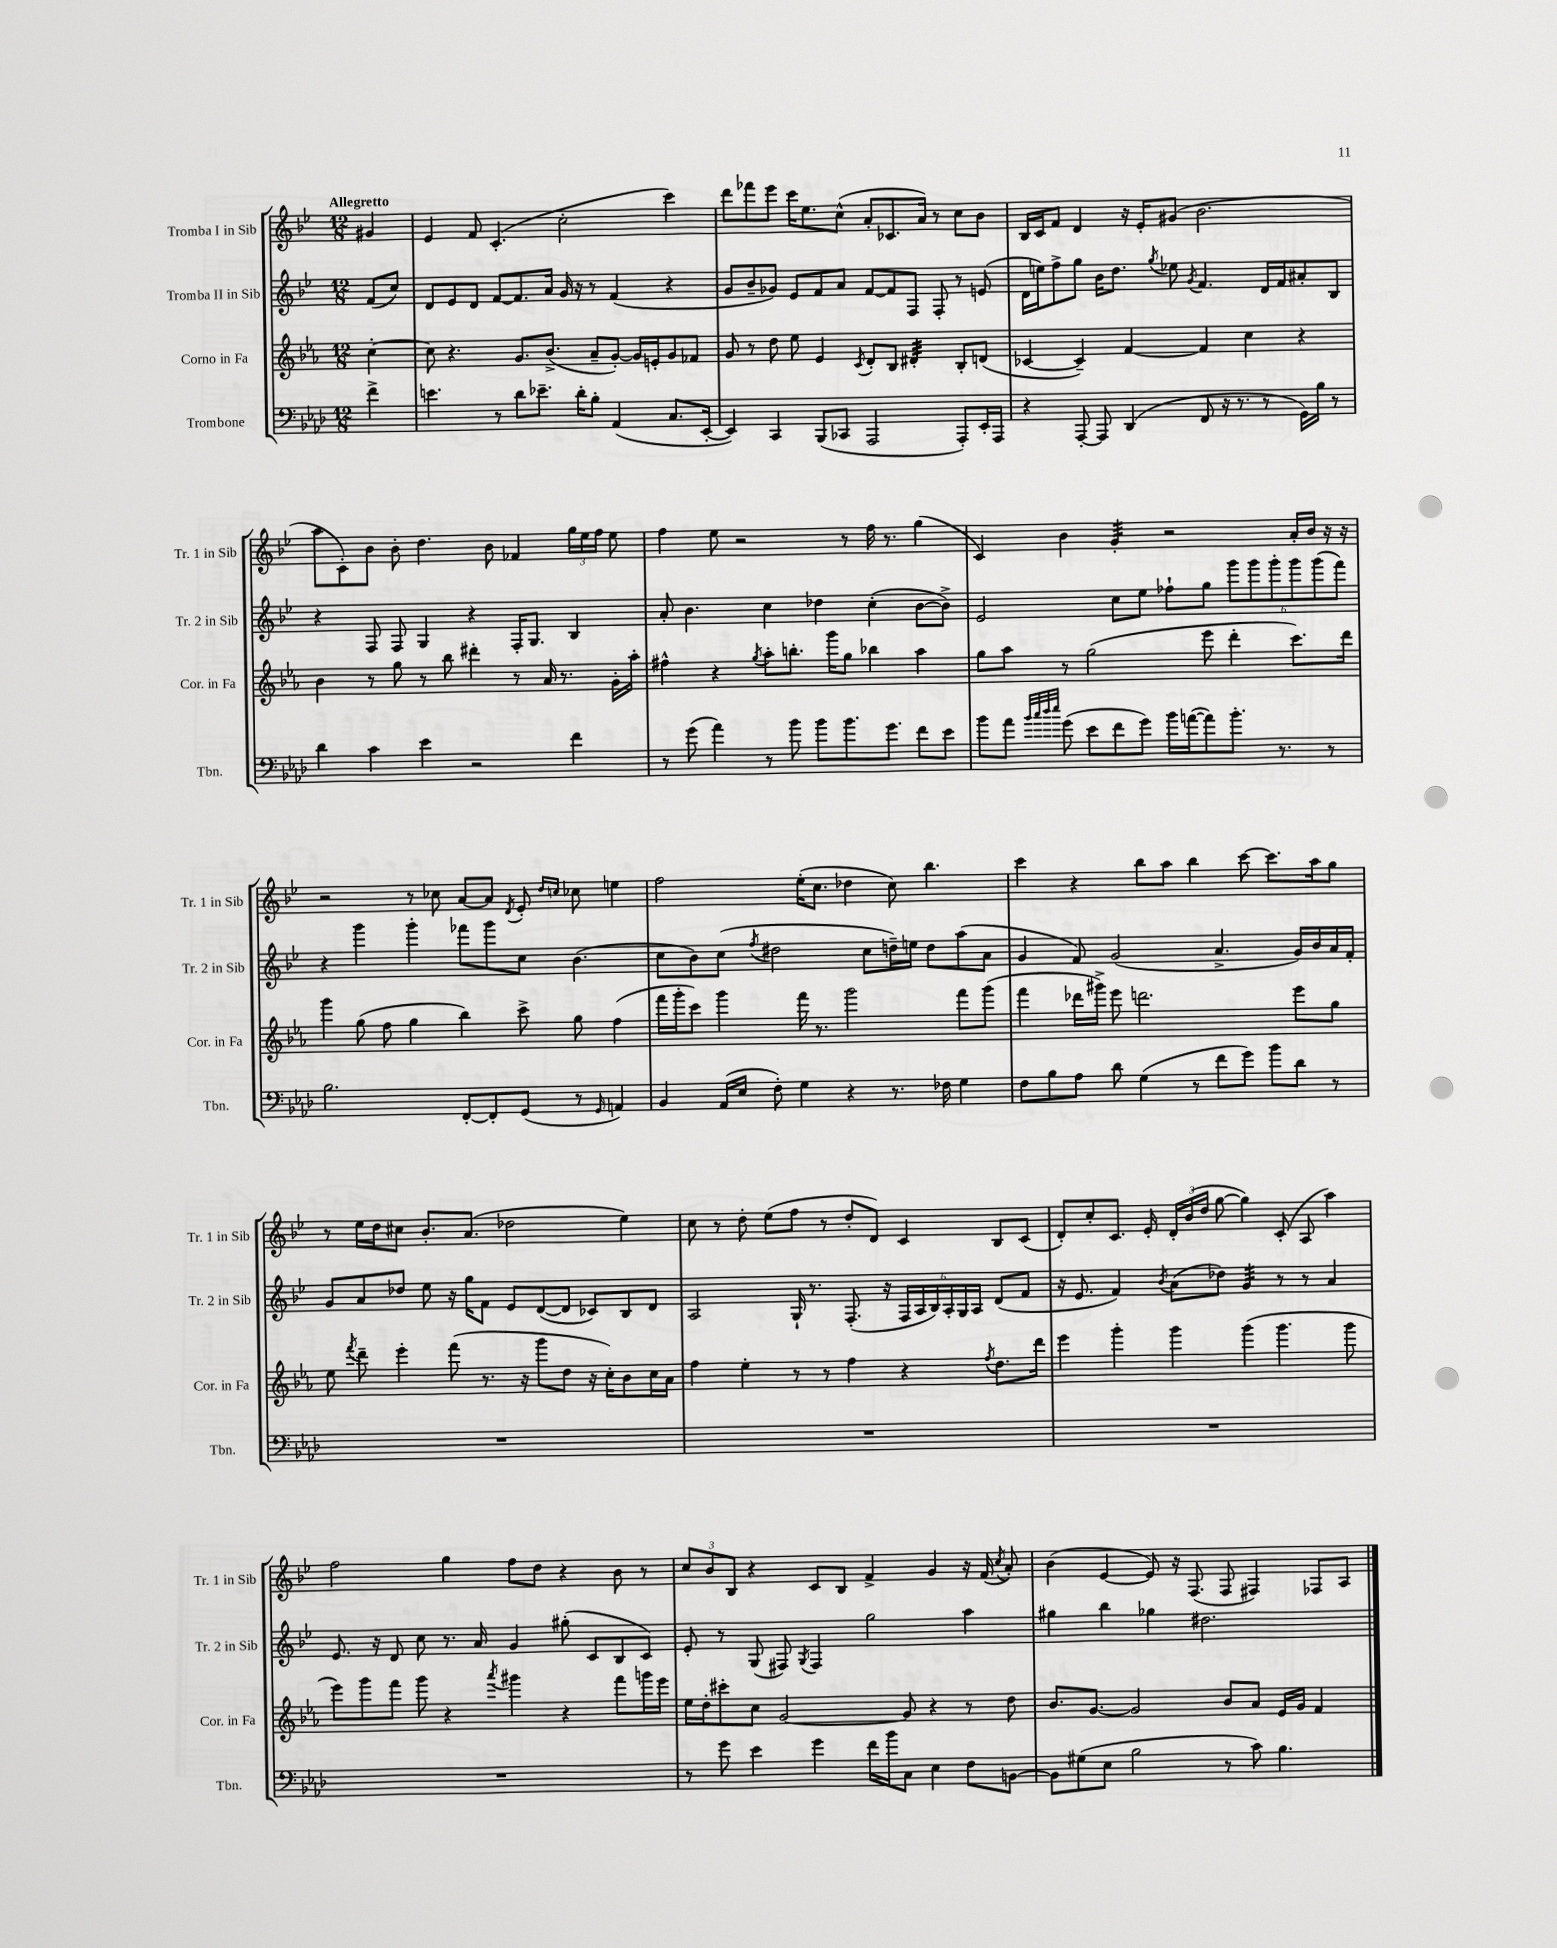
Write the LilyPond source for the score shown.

<<
\new StaffGroup <<
\new Staff = "s0" \with { instrumentName = "Tromba I in Sib" shortInstrumentName = "Tr. 1 in Sib" } {
    \clef treble \key bes \major \numericTimeSignature \time 12/8 \partial 4 \tempo "Allegretto"
    \autoBeamOff gis'4 |
    ees'4 f'8 c'4.-.( c''2-. c'''4) |
    d'''8[ fes'''8 ees'''8] c'''16[ ees''8. c''8]-^( a'8[-. ces'8. a'16]) r8 c''8[ bes'8] |
    bes16[ c'16 f'8] d'4 r16 ees'16[-. gis'8]( bes'2. |
    a''8[ c'8-.) bes'8] bes'8-. d''4. bes'8 fes'4 \tuplet 3/2 { g''16[ ees''16 f''16] } ees''8 |
    f''4 ees''8 r2 r8 f''16 r8. g''4( |
    c'4) bes'4 g'4:32-. r2 a'16[-. bes'16] r16 r16 |
    r2 r8 ces''8 a'8[~ a'8] \acciaccatura { d'8 } ees'8-. \grace { d''16[ c''16] } ces''8 e''4 |
    f''2 ees''16[-.( c''8.] des''4 c''8) bes''4. |
    c'''4 r4 bes''8[ a''8] bes''4 c'''8~ c'''8.[ a''16 g''8] |
    r8 ees''16[ d''16 cis''8] bes'8.[-. a'8.]( des''2 ees''4) |
    c''8 r8 d''8-. ees''8[( f''8] r8 d''8[-. d'8]) c'4 bes8[ c'8]( |
    d'8[-.) c''8-. c'8.] ees'16-. \tuplet 3/2 { d'16[-. bes'16( d''16] } g''8~ g''4) c'8-.( a8 a''4) |
    f''2 g''4 f''8[ d''8] r4 bes'8 r8 |
    \tuplet 3/2 { c''8[ bes'8 bes8] } r4 c'8[ bes8] f'4-> g'4 r16 f'16( \acciaccatura { c''8 } a'8-.) |
    bes'4( ees'4~ ees'8) r16 f8.( f8 fis4) fes8[ a8] \bar "|." |
}
\new Staff = "s1" \with { instrumentName = "Tromba II in Sib" shortInstrumentName = "Tr. 2 in Sib" } {
    \clef treble \key bes \major \numericTimeSignature \time 12/8 \partial 4
    \autoBeamOff f'8[( c''8]) |
    d'8[ ees'8 d'8] f'8[~ f'8. a'16] g'16 r16 r8 f'4( r4 |
    g'8[ bes'8-- ges'8]) ees'8[ f'8 a'8] f'8[~ f'8 f8] f8-. r8 e'8( |
    d'16[ e''16) f''8-> g''8] bes'16[ d''8.] \acciaccatura { g''8 } ees''8 \acciaccatura { g'8 } f'4. d'16[ f'16 ais'8-. bes8] |
    r4 f8 f8 g4 r4 f16[-. g8.] bes4 |
    a'8-. bes'4. c''4 des''4 c''4-.( bes'8[~ bes'8]->) |
    ees'2 c''8[ ees''8] fes''8[-! g''8] \tuplet 6/4 { g'''8[ g'''8 g'''8-. g'''8 g'''8( f'''8]) } |
    r4 g'''4 g'''4-. fes'''8[ g'''8 c''8] bes'4.( |
    c''8[ bes'8) c''8]( \acciaccatura { f''8 } dis''2 c''8[ d''16--) e''16] d''8[ a''8( a'8] |
    g'4 f'8) g'2( a'4.-> g'16[) bes'16 a'16 f'16]-. |
    g'8[ a'8 des''8] ees''8 r16 g''16[ f'8] ees'8[ d'8~( d'8] ces'8[) bes8 d'8] |
    a2 g16-! r8. f8.-.( r16 \tuplet 6/4 { f16[ a16 bes16) a16-. g16 a16] } d'8[( f'8] |
    r16 ees'8. f'4) \acciaccatura { bes'8 } a'8[( des''8]) g'4:32 r8 r8 a'4 |
    ees'8. r16 d'8 c''8 r8. a'16 g'4 gis''8-.( c'8[ bes8 c'8]) |
    ees'8-. r8 g8( fis8) \acciaccatura { g8 } fis4 g''2 a''4 |
    gis''4 bes''4 ges''4 dis''2. \bar "|." |
}
\new Staff = "s2" \with { instrumentName = "Corno in Fa" shortInstrumentName = "Cor. in Fa" } {
    \clef treble \key ees \major \numericTimeSignature \time 12/8 \partial 4
    \autoBeamOff c''4~-. |
    c''8 r4. g'8.[ bes'8.]->( aes'8[-- g'8]~-.) g'16[ e'16-. g'8 fes'8] |
    g'8 r8 d''8 ees''8 ees'4 \acciaccatura { c'8 } d'8[-. bes8] dis'4:32-. bes8[-. d'8]( |
    ces'4~ ces'4--) f'4~ f'4 c''4 r4 |
    bes'4 r8 g''8 r8 bes''8 dis'''4-. r8 aes'16 r8. g'16[-. aes''16]-. |
    fis''4-^ r4 \acciaccatura { g''8 } aes''8[-. b''8.]-. g'''16[ g''8] bes''4 aes''4 |
    g''8[ aes''8] r8 g''2( ees'''8 d'''4-. c'''8.[) d'''16] |
    g'''4 g''8( f''8 g''4 bes''4) c'''8-> g''8 f''4( |
    f'''16[ g'''16-. c'''8]) g'''4 f'''16 r8. g'''2 f'''8[ g'''8]( |
    f'''4 des'''16[ gis'''16]->) ees'''8 d'''2. ees'''8[ g''8] |
    ees''8 \acciaccatura { f'''8 } d'''8-- ees'''4-. f'''8( r8. r16 g'''8[ d''8] r16 c''16[-.) bes'8 c''16 aes'16] |
    f''4 ees''4-. r8 r8 f''4 r4 \acciaccatura { f''8 } d''8.[ d'''16] |
    ees'''4 g'''4-. g'''4 g'''4( g'''4. g'''8 |
    ees'''8[) g'''8 f'''8] g'''8 r4 \acciaccatura { aes'''8 } gis'''4 r4 f'''8[ g'''16 ees'''16] |
    ees''16[ d''16-. cis'''8-. c''8] g'2~ g'8 r4 r8 d''8 |
    bes'8.[ g'8.]~ g'2 bes'8[ aes'8] ees'16[ g'16] f'4 \bar "|." |
}
\new Staff = "s3" \with { instrumentName = "Trombone" shortInstrumentName = "Tbn." } {
    \clef bass \key aes \major \numericTimeSignature \time 12/8 \partial 4
    \autoBeamOff f'4-> |
    e'4. r8 des'8[ ees'8.]-- des'16[-. bes8]-. aes,4( c8.[ ees,16]~-. |
    ees,4) c,4 bes,,8[( ces,8] aes,,2 aes,,8[-.) ees,16-. aes,,16] |
    r4 aes,,8~-. aes,,8 des,4( f,8 r16 r8. r8 g,16[) bes16] r8 |
    des'4 c'4 ees'4 r2 f'4 |
    r8 g'8( aes'4) r8 bes'8 bes'8[ bes'8. g'8.] f'8[ ees'8] |
    bes'8[ aes'8] \grace { bes'32[ c''32 des''32 ees''32] } g'8( ees'8[ f'8 g'8]) bes'16[ a'16~( a'8) bes'8.]-. r8. r8 |
    bes2. f,8[~-. f,8-. g,8]( r8 \grace { g,16 } a,4) |
    bes,4 aes,16[( ees16] f8-.) g4 r4 r8. fes16 g4 |
    f8[ bes8 aes8] des'8 g4( r8 f'8[ g'8]) bes'8[ des'8] r8 |
    R1. |
    R1. |
    R1. |
    R1. |
    r8 g'8 ees'4 g'4 f'16[ bes'16 c8] ees4 f8[ b,8]~ |
    b,8[ gis8( ees8] bes2 r8 c'8) bes4. \bar "|." |
}
>>
>>
\layout { \context { \Score \remove "Bar_number_engraver" } }
